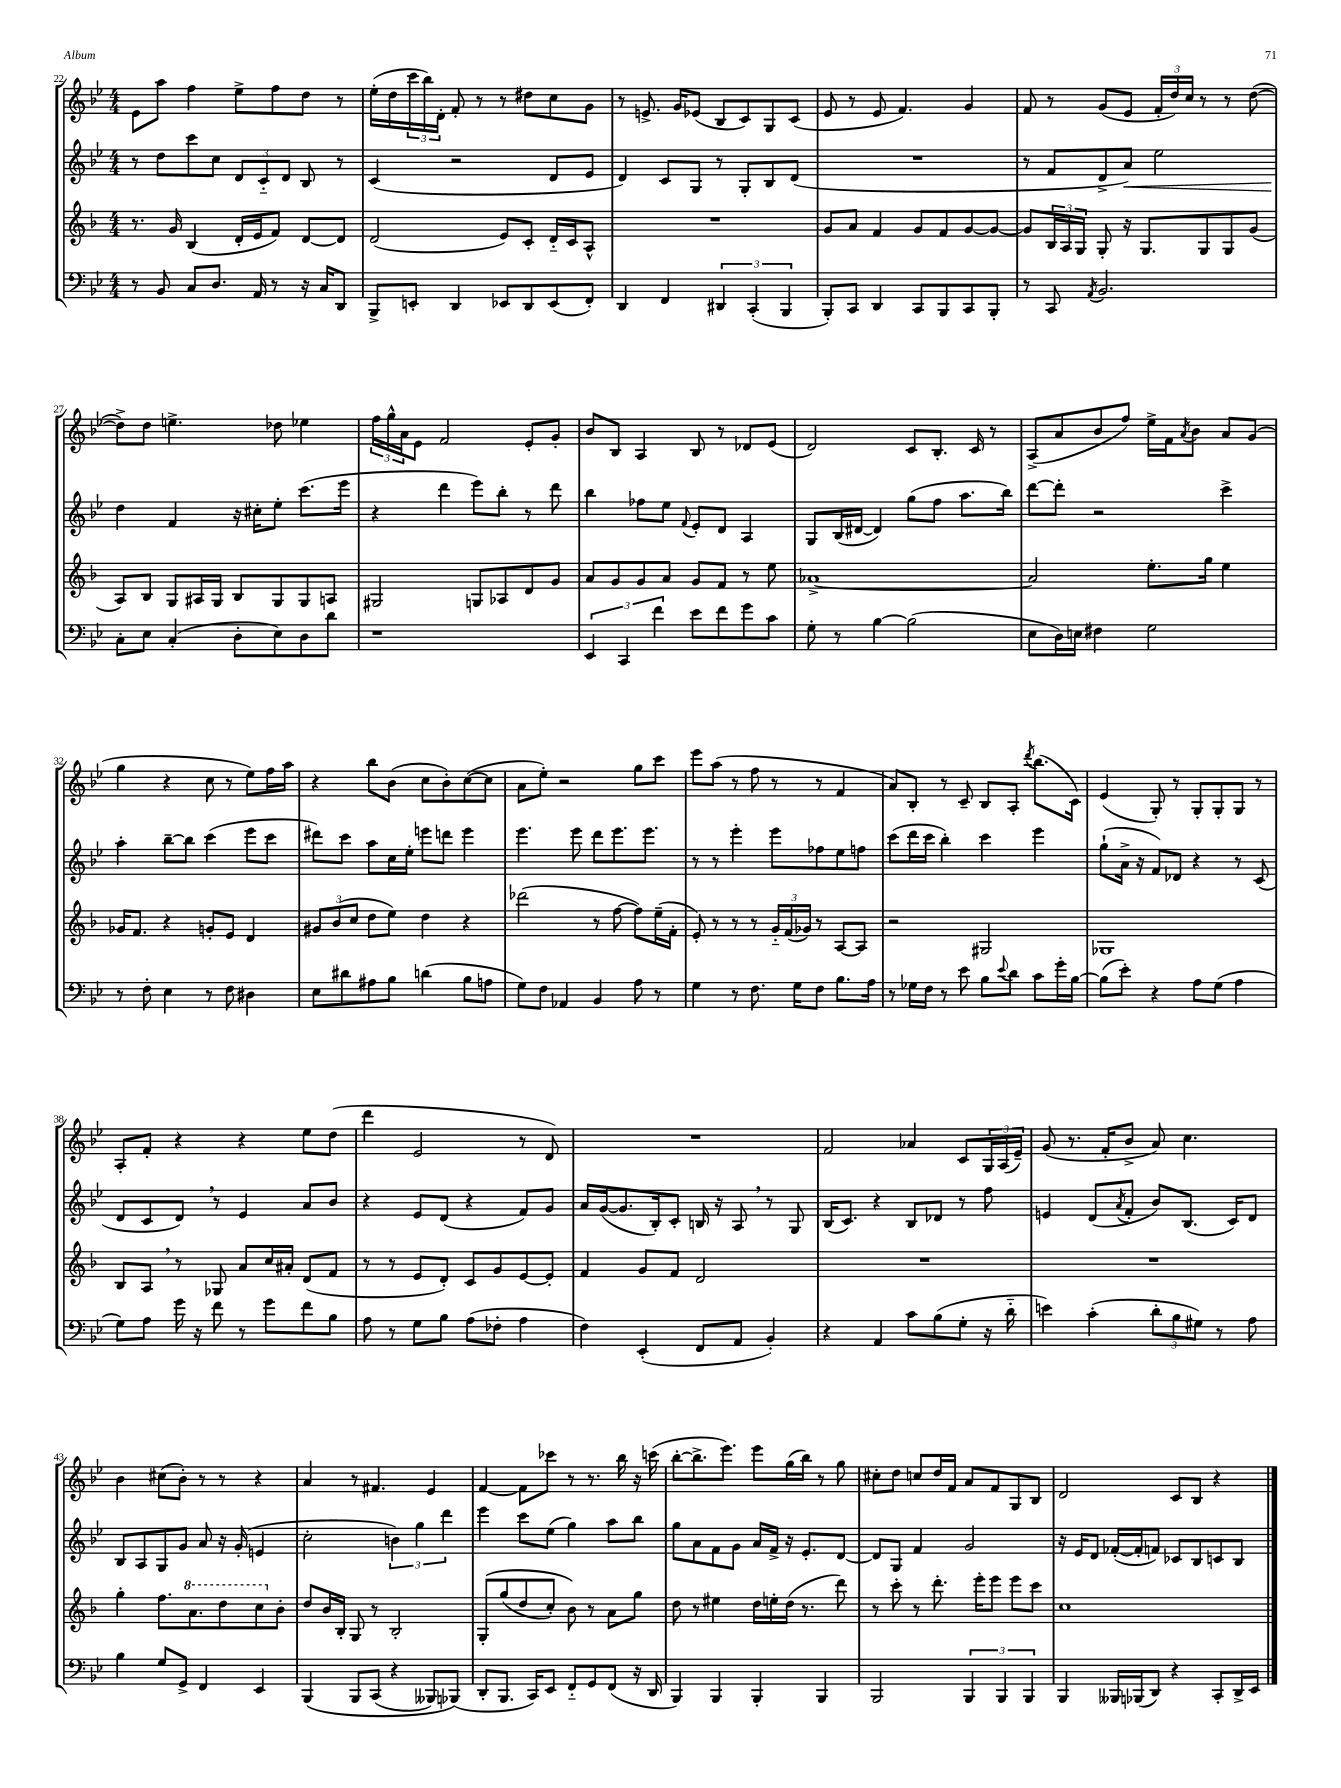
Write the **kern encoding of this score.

**kern	**kern	**kern	**kern
*staff4	*staff3	*staff2	*staff1
*clefF4	*clefG2	*clefG2	*clefG2
*k[b-e-]	*k[b-]	*k[b-e-]	*k[b-e-]
*M4/4	*M4/4	*M4/4	*M4/4
8r	8.r	8r	8e-
8BB-	.	8dd	8aa
.	16g	.	.
8C	(4B-	8ccc	4ff
8.D	.	8cc	.
.	16d'	12d	8ee-^
16AA	16e	.	.
.	.	12c'~	.
8r	8f)	.	8ff
.	.	12d	.
16r	[8d	8B-	8dd
16C	.	.	.
8DD	8d]	8r	8r
=	=	=	=
8BBB-^	(2d	(4c	(16ee-'
.	.	.	16dd
8EE'	.	.	24ccc
.	.	.	24bb-)
.	.	.	24d'
4DD	.	2r	8f'
.	.	.	8r
8EE-	8e)	.	8r
8DD	8c'	.	8dd#
(8EE-	16d'~	8d	8cc
.	16c	.	.
8FF')	8A^^	8e-	8g
=	=	=	=
4DD	1r	4d)	8r
.	.	.	8.e^
4FF	.	8c	.
.	.	.	16g
.	.	8G	(8e-
6DD#	.	8r	8B-
.	.	8G'	8c)
(6CC'	.	.	.
.	.	8B-	8G
6BBB-	.	.	.
.	.	(8d	(8c
=	=	=	=
8BBB-')	8g	1r	8e-
8CC	8a	.	8r
4DD	4f	.	8e-
.	.	.	4.f)
8CC	8g	.	.
8BBB-	8f	.	.
8CC	[8g	.	4g
8BBB-'	8g_	.	.
=	=	=	=
8r	8g]	8r	8f
8CC	24B-	8f	8r
.	24A	.	.
.	24G	.	.
8qAA	.	.	.
2.BB-	8G'	8d^	(8g
.	16r	8a)	8e-
.	8.G	.	.
.	.	2ee-	24f'
.	.	.	24dd)
.	.	.	24cc
.	8G	.	8r
.	8G	.	8r
.	(8g	.	([8dd
=	=	=	=
8C'	8A)	4dd	8dd^])
8E-	8B-	.	8dd
(4C'	8G	4f	4.ee^
.	16A#	.	.
.	16G	.	.
8D'	8B-	16r	.
.	.	16cc#'	.
8E-)	8G	8ee-'	8dd-
8D	8G	(8.ccc	4ee-
8d	8A	.	.
.	.	16eee-	.
=	=	=	=
1r	2G#	4r	24ff
.	.	.	24gg^^
.	.	.	24a
.	.	.	8e-
.	.	4ddd	2f
.	8G	8eee-)	.
.	8A-	8bb-'	.
.	8d	8r	8e-'
.	8g	8ddd	8g'
=	=	=	=
6EE-	8a	4bb-	8b-
.	8g	.	8B-
6CC	.	.	.
.	8g	8ff-	4A
6f	.	.	.
.	8a	8ee-	.
.	.	8qqf	.
8e-	8g	8e-'	8B-
8f	8f	8d	8r
8g	8r	4A	8d-
8c	8ee	.	(8e-
=	=	=	=
8G'	[1a-^	8G	2d)
8r	.	(16B-	.
.	.	[16d#	.
[4B-	.	4d#])	.
(2B-]	.	(8gg	8c
.	.	8ff	8.B-'
.	.	8.aa	.
.	.	.	16c
.	.	.	8r
.	.	16bb-)	.
=	=	=	=
8E-	2a-]	[8ddd	(8A^
16D)	.	8ddd']	8a
16E	.	.	.
4F#	.	2r	8b-
.	.	.	8ff)
2G	8.ee'	.	16ee-^
.	.	.	16f
.	.	.	8qa
.	.	.	8b-
.	16gg	.	.
.	4ee	4ccc^	8a
.	.	.	(8g
=	=	=	=
8r	16g-	4aa'	4gg
.	8.f	.	.
8F'	.	.	.
4E-	4r	[8bb-~	4r
.	.	8bb-]	.
8r	8g'	(4ccc	8cc
8F	8e	.	8r
4D#	4d	8eee-	8ee-)
.	.	8ccc	16ff
.	.	.	16aa
=	=	=	=
8E-	12g#	8ddd#)	4r
.	(12b-	.	.
8d#	.	8ccc	.
.	12cc	.	.
8A#	8dd	8aa	8bb-
8B-	8ee)	16cc	(8b-
.	.	16ee-'	.
(4d	4dd	8eee	8cc
.	.	8ddd	8b-')
8B-	4r	4eee	([8cc
8A	.	.	8cc]
=	=	=	=
8G)	(2ddd-	4.eee-	8a
8F	.	.	8ee-')
4AA-	.	.	2r
.	.	8eee-	.
4BB-	8r	8ddd	.
.	[8ff	8.eee-	.
8A	8ff])	.	8gg
.	.	8.eee-	.
8r	(16ee~	.	8ccc
.	16f'	.	.
=	=	=	=
4G	8e')	8r	8eee-
.	8r	8r	(8aa
8r	8r	4eee-'	8r
8.F	8r	.	8ff
.	24g'~	8eee-	8r
.	(24f	.	.
16G	.	.	.
.	24g-)	.	.
8F	8r	8ff-	8r
8.B-	[8A	8ee-	4f
.	8A]	8ff	.
16A	.	.	.
=	=	=	=
8r	2r	(8ccc	8a)
16G-	.	16ddd	8B-'
16F	.	16ccc	.
8r	.	4bb-')	8r
8e-	.	.	8c~
8B-	2G#	4ccc	8B-
8qqe-	.	.	.
8d	.	.	8A'
.	.	.	8qddd
8c	.	4eee-	(8.bb-
16g'	.	.	.
[16B-	.	.	16c)
=	=	=	=
(8B-]	1G-	(8gg`	(4e-
8e-')	.	16a^	.
.	.	16r	.
4r	.	8f)	8G')
.	.	8d-	8r
8A	.	4r	8G'
(8G	.	.	8G'
4A	.	8r	8G
.	.	(8c	8r
=	=	=	=
8G)	8B-	8d	8A'
8A	8A	8c	8f'
16g	8r	8d)	4r
16r	.	.	.
8f	8G-	8r	.
8r	8a	4e-	4r
8g	16cc	.	.
.	16a#'	.	.
8f	(8d	8a	8ee-
8B-	8f	8b-	(8dd
=	=	=	=
8A	8r	4r	4ddd
8r	8r	.	.
8G	8e	8e-	2e-
8B-	8d')	(8d	.
(8A	8c	4r	.
8F-'	8g	.	.
4A	[8e	8f)	8r
.	8e']	8g	8d)
=	=	=	=
4F)	4f	16a	1r
.	.	([16g	.
.	.	8.g]	.
(4EE-'	8g	.	.
.	.	16B-')	.
.	8f	8c'	.
8FF	2d	16B	.
.	.	16r	.
8AA	.	8A	.
4BB-')	.	8r	.
.	.	8G	.
=	=	=	=
4r	1r	(16B-	2f
.	.	8.c)	.
4AA	.	4r	.
8c	.	8B-	4a-
(8B-	.	8d-	.
8G'	.	8r	8c
16r	.	8ff	24G
.	.	.	(24A
16d'~	.	.	.
.	.	.	24e-~)
=	=	=	=
4e)	1r	4e	(8g
.	.	.	8.r
(4c'	.	(8d	.
.	.	.	16f'
.	.	8qa	.
.	.	8f'	8b-^
12d'	.	8b-)	8a)
12B-	.	.	.
.	.	(8.B-	4.cc
12G#)	.	.	.
8r	.	.	.
.	.	16c)	.
8A	.	8d	.
=	=	=	=
4B-	4gg'	8B-	4b-
.	.	8A	.
8G	8.ff	8G	(8cc#
8GG^	.	8g	8b-')
.	8.aa	.	.
4FF	.	8a	8r
.	8ddd	16r	8r
.	.	(16g'	.
4EE-	8ccc	4e	4r
.	8b-'	.	.
=	=	=	=
&(4BBB-	8dd	2cc'	4a
.	16b-	.	.
.	16B-'	.	.
8BBB-	8G	.	8r
(8CC	8r	.	4.f#
4r	2B-'	6b)	.
.	.	6gg	.
8BBB--)	.	.	4e-
.	.	6ddd	.
(8BBB-&)	.	.	.
=	=	=	=
8DD'	&(8G'	4eee-	[4f
8.BBB-	(8gg	.	.
.	8dd	8ccc	8f]
16CC)	.	.	.
8EE-	8cc')	(8ee-	8ccc-
8FF'~	8b-&)	4gg)	8r
8GG	8r	.	8.r
(8FF	8a	8aa	.
.	.	.	16bb-
16r	8gg	8bb-	16r
16DD	.	.	(16ccc
=	=	=	=
4BBB-)	8dd	8gg	[8bb-'
.	8r	8a	8.bb-^]
4BBB-	4ee#	8f	.
.	.	.	8.eee-)
.	.	8g	.
4BBB-'	16dd	16a	8eee-
.	16ee'	16f^	.
.	(16dd	16r	(16gg
.	8.r	8.e-'	16bb-)
4BBB-	.	.	8r
.	8ddd)	[8d	8gg
=	=	=	=
2BBB-	8r	8d]	8cc#'
.	8ccc'	8G	8dd
.	8r	4f	8cc
.	8.ddd'	.	16dd
.	.	.	16f
6BBB-	.	2g	8a
.	16eee'	.	.
.	8eee	.	8f
6BBB-	.	.	.
.	8eee	.	8G
6BBB-	.	.	.
.	8ccc	.	8B-
=	=	=	=
4BBB-	1cc	16r	2d
.	.	16e-	.
.	.	8d	.
16BBB--	.	([16f-'	.
(16BBB-	.	16f-']	.
8DD)	.	8f)	.
4r	.	8c-	8c
.	.	8B-	8B-
8CC'	.	8c	4r
16DD^	.	8B-	.
16EE-	.	.	.
==	==	==	==
*-	*-	*-	*-
